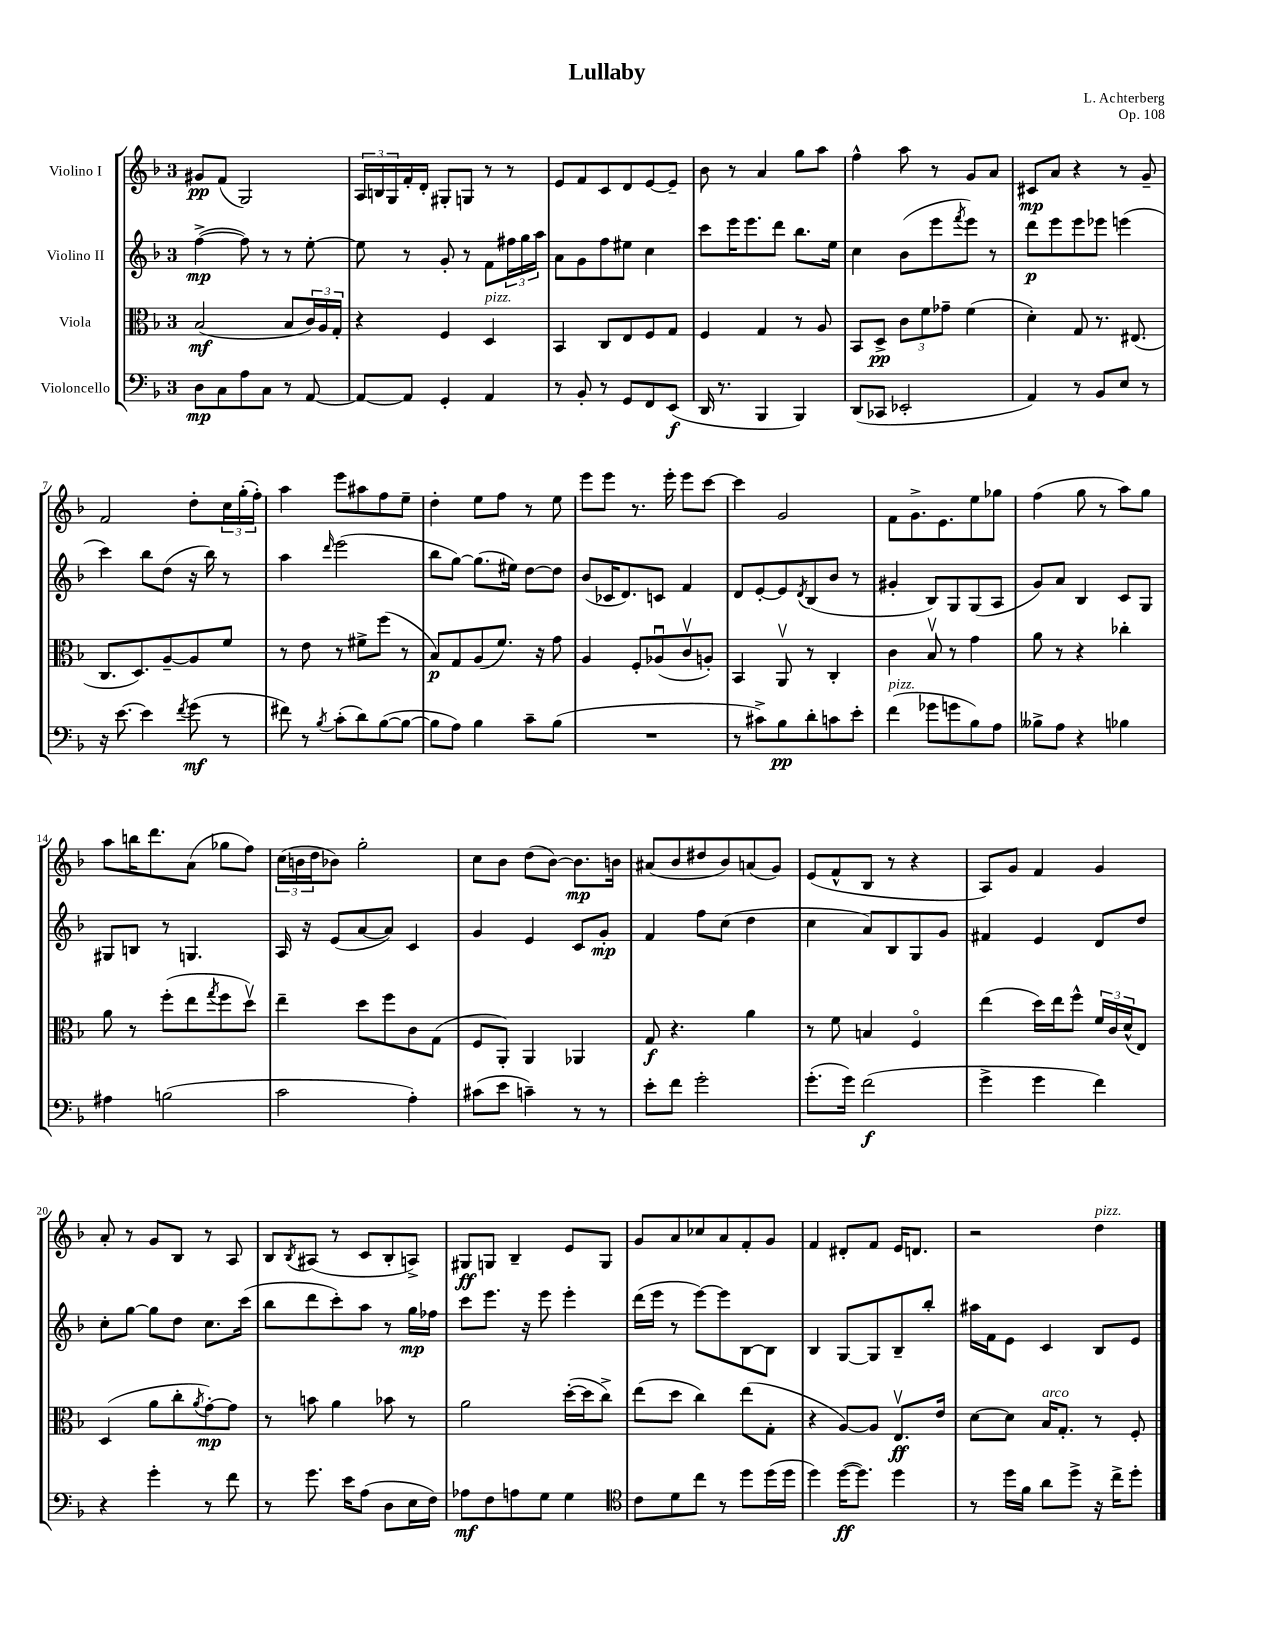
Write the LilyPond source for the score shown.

\header { title = "Lullaby" composer = "L. Achterberg" opus = "Op. 108" }
<<
\new StaffGroup <<
\new Staff = "s0" \with { instrumentName = "Violino I" } {
    \clef treble \key f \major \once \override Staff.TimeSignature.style = #'single-digit \time 3/4
    gis'8\pp f'8( g2) |
    \tuplet 3/2 { a16 b16 g16 } f'16-. d'16-. gis8-. g8 r8 r8 |
    e'8 f'8 c'8 d'8 e'8~ e'8-- |
    bes'8 r8 a'4 g''8 a''8 |
    f''4-^ a''8 r8 g'8 a'8 |
    cis'8\mp a'8 r4 r8 g'8-- |
    f'2 d''8-. \tuplet 3/2 { c''16 g''16-.( f''16-.) } |
    a''4 e'''8 ais''8 f''8 e''8-- |
    d''4-. e''8 f''8 r8 e''8 |
    e'''8 e'''8 r8. e'''16-. e'''8 c'''8~ |
    c'''4 g'2 |
    f'8 g'8.-> e'8. e''8 ges''8 |
    f''4( g''8 r8 a''8) g''8 |
    a''8 b''16 d'''8. a'8( ges''8 f''8) |
    \tuplet 3/2 { c''16( b'16 d''16 } bes'8) g''2-. |
    c''8 bes'8 d''8( bes'8~) bes'8.\mp b'16 |
    ais'8( bes'8 dis''8 bes'8) a'8( g'8) |
    e'8( f'8-^ bes8 r8 r4 |
    a8) g'8 f'4 g'4 |
    a'8-. r8 g'8 bes8 r8 a8 |
    bes8 \acciaccatura { bes8 } ais8( r8 c'8 bes8-. a8->) |
    gis8\ff g8 bes4-- e'8 g8 |
    g'8 a'8 ces''8 a'8 f'8-. g'8 |
    f'4 dis'8-. f'8 e'16 d'8. |
    r2 d''4^\markup { \italic "pizz." } \bar "|." |
}
\new Staff = "s1" \with { instrumentName = "Violino II" } {
    \clef treble \key f \major \once \override Staff.TimeSignature.style = #'single-digit \time 3/4
    f''4~->\mp( f''8) r8 r8 e''8~-. |
    e''8 r8 g'8-. r8 f'8 \tuplet 3/2 { fis''16 g''16 a''16 } |
    a'8 g'8 f''8 eis''8 c''4 |
    c'''8 e'''16 e'''8. d'''8 bes''8. e''16 |
    c''4 bes'8( e'''8 \acciaccatura { f'''8 } e'''8) r8 |
    d'''8\p e'''8 e'''8 ees'''8 e'''4( |
    c'''4) bes''8 d''8( r16 bes''16) r8 |
    a''4 \grace { d'''16 } e'''2( |
    bes''8 g''8~) g''8.( eis''16) d''8~ d''8 |
    bes'8( ces'16 d'8.) c'8 f'4 |
    d'8 e'8~-. e'8 \acciaccatura { d'8 } bes8( bes'8 r8 |
    gis'4-. bes8) g8 g8( a8 |
    g'8) a'8 bes4 c'8 g8 |
    gis8 b8 r8 g4. |
    a16 r16 e'8( a'8~ a'8) c'4 |
    g'4 e'4 c'8 g'8-.\mp |
    f'4 f''8 c''8( d''4 |
    c''4 a'8) bes8 g8 g'8 |
    fis'4 e'4 d'8 d''8 |
    c''8-. g''8~ g''8 d''8 c''8. c'''16( |
    bes''8 d'''8 c'''8-.) a''8 r8 g''16\mp fes''16 |
    c'''8 e'''8. r16 e'''8 e'''4-. |
    d'''16( e'''16 r8 e'''8~) e'''8 bes8~ bes8 |
    bes4 g8~ g8 bes8-- bes''8-. |
    ais''16 f'16 e'8 c'4 bes8 e'8 \bar "|." |
}
\new Staff = "s2" \with { instrumentName = "Viola" } {
    \clef alto \key f \major \once \override Staff.TimeSignature.style = #'single-digit \time 3/4
    bes2\mf( bes8 \tuplet 3/2 { c'16) a16 g16-. } |
    r4 f4 d4^\markup { \italic "pizz." } |
    bes,4 c8 e8 f8 g8 |
    f4 g4 r8 a8 |
    bes,8 d8->\pp \tuplet 3/2 { c'8 f'8 ges'8-- } f'4( |
    d'4-.) g8 r8. eis8.( |
    c8. d8.) a8~-- a8 f'8 |
    r8 e'8 r8 fis'8-> f''8( r8 |
    bes8\p) g8 a8( f'8.) r16 g'8 |
    a4 f8-. aes8\downbow( c'8\upbow a8-.) |
    bes,4 a,8\upbow r8 c4-. |
    c'4 bes8\upbow r8 g'4 |
    a'8 r8 r4 ces''4-. |
    a'8 r8 f''8-.( e''8 \acciaccatura { g''8 } f''8 d''8\upbow) |
    e''4-- d''8 f''8 c'8 g8( |
    f8 a,8-.) a,4 aes,4 |
    g8\f r4. a'4 |
    r8 f'8 b4 f4\flageolet |
    e''4( d''16) e''16 f''8-^ \tuplet 3/2 { f'16 c'16 d'16-^( } e8) |
    d4( a'8 c''8-. \acciaccatura { a'8 } g'8~-.\mp) g'8 |
    r8 b'8 a'4 bes'8 r8 |
    a'2 d''16~-.( d''16 c''8->) |
    e''8( d''8 c''4) e''8( g8-. |
    r4 a8~) a8 e8.\upbow\ff e'16 |
    d'8~ d'8 bes16^\markup { \italic "arco" } g8.-. r8 f8-. \bar "|." |
}
\new Staff = "s3" \with { instrumentName = "Violoncello" } {
    \clef bass \key f \major \once \override Staff.TimeSignature.style = #'single-digit \time 3/4
    d8\mp c8 a8 c8 r8 a,8~ |
    a,8~ a,8 g,4-. a,4 |
    r8 bes,8-. r8 g,8 f,8 e,8\f( |
    d,16 r8. bes,,4 bes,,4) |
    d,8( ces,8 ees,2-. |
    a,4) r8 bes,8 e8 r8 |
    r16 e'8.~ e'4 \acciaccatura { f'8 } g'8\mf( r8 |
    fis'8) r8 \acciaccatura { bes8 } c'8-.( d'8) bes8~( bes8~ |
    bes8 a8) bes4 c'8-- bes8( |
    R2. |
    r8 cis'8->) bes8\pp d'8-. c'8 e'8-. |
    f'4^\markup { \italic "pizz." }( ges'8 g'8 bes8) a8 |
    beses8-> a8 r4 bes4 |
    ais4 b2( |
    c'2 a4-.) |
    cis'8( e'8 c'4--) r8 r8 |
    e'8-. f'8 g'2-. |
    g'8.-.( g'16) f'2\f( |
    g'4-> g'4 f'4) |
    r4 g'4-. r8 f'8 |
    r8 g'8. e'16 a8( d8 e16 f16) |
    aes8\mf f8 a8 g8 g4 |
    \clef tenor c'8 d'8 c''8 r8 d''8 d''16( d''16 |
    d''4) d''16~\ff( d''8.) d''4 |
    r8 d''16 f'16 a'8 d''8-> r16 c''16-> d''8-. \bar "|." |
}
>>
>>
